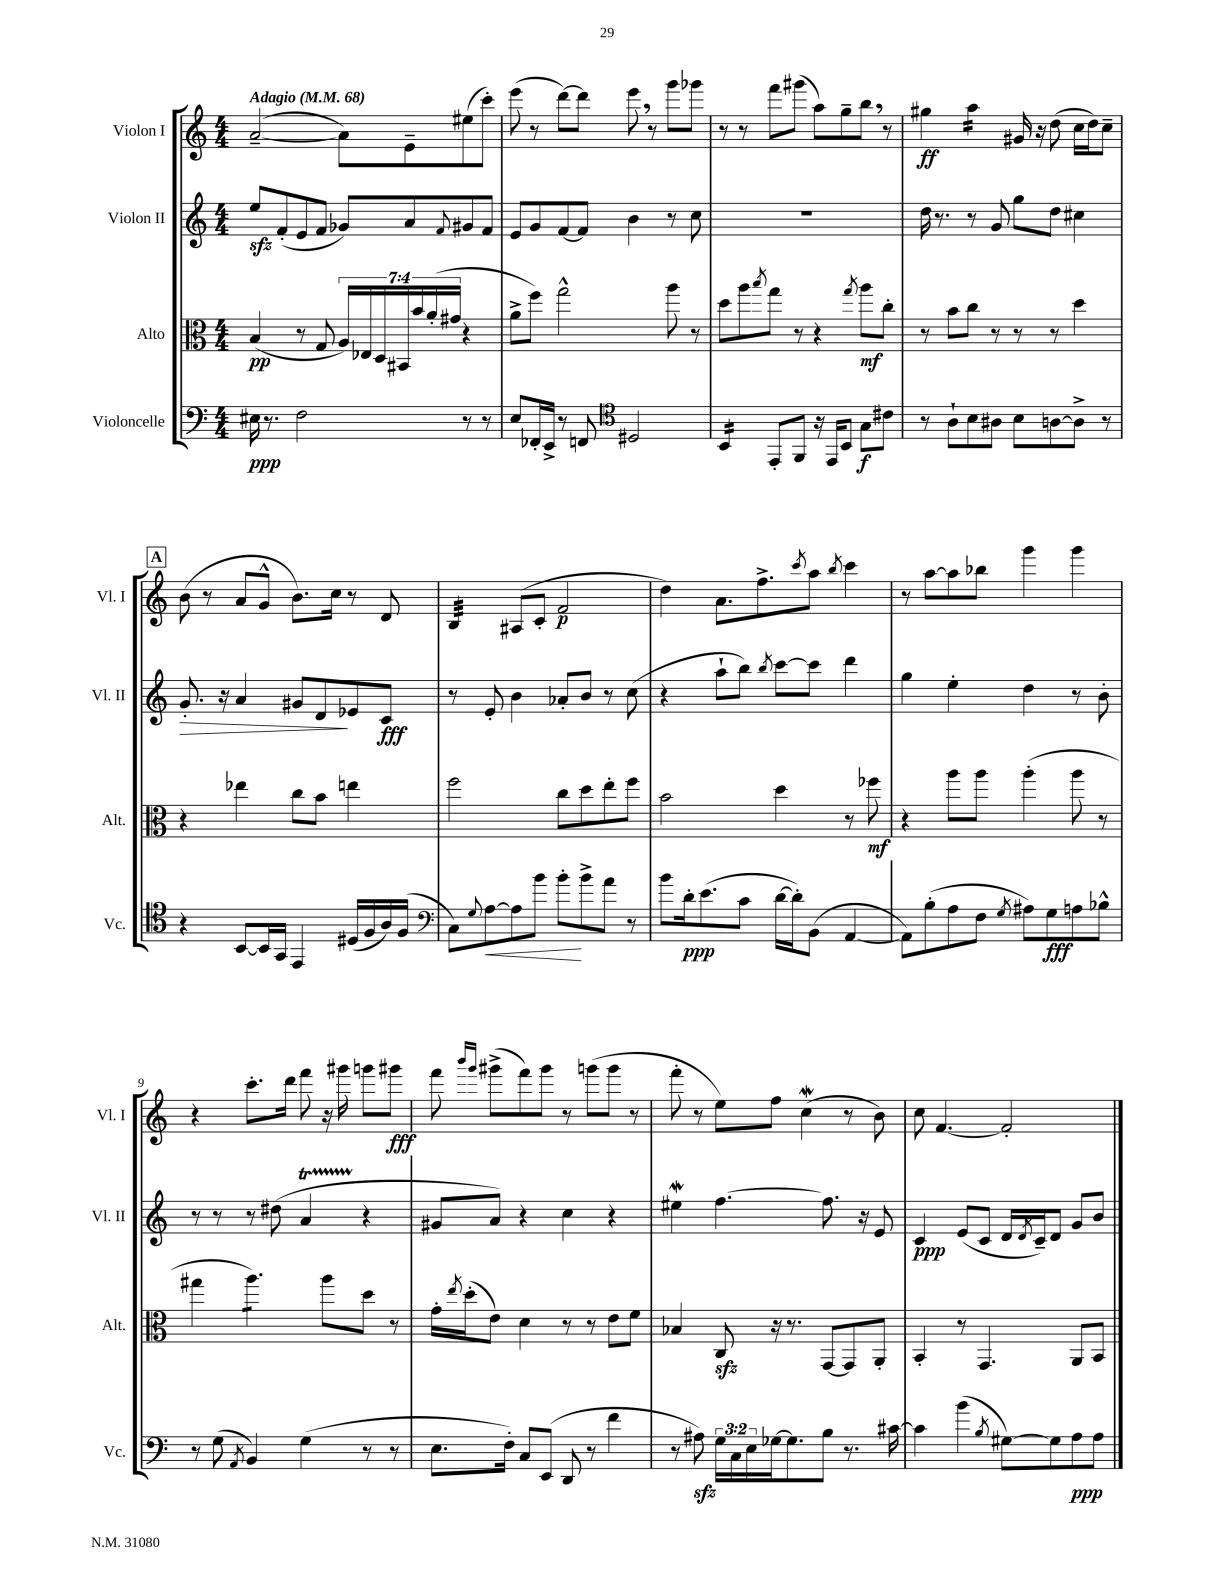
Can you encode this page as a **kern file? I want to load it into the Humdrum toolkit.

**kern	**kern	**kern	**kern
*staff4	*staff3	*staff2	*staff1
*clefF4	*clefC3	*clefG2	*clefG2
*k[]	*k[]	*k[]	*k[]
*M4/4	*M4/4	*M4/4	*M4/4
*MM68	*MM68	*MM68	*MM68
16E#\	(4B/	8ee/L	([2a~/
8.r	.	.	.
.	.	(8f'/	.
2F\	8r	8e/	.
.	8G/	8f/J	.
.	28A/LL)	8g-/L)	8a\]L)
.	28E-/	.	.
.	28D/	.	.
.	28BB#/	.	.
.	.	8a/	8e~\
.	28b/	.	.
.	(28a'/	.	.
.	28g#/JJ	.	.
.	.	8qqf/	.
8r	4r	8g#/	(8ee#\
8r	.	8f/J	8ccc'\J)
=	=	=	=
8E/L	8a^\L	8e/L	(8eee\
16FF-'/L	8ff\J)	8g/	8r
16EE^/JJ	.	.	.
8r	2gg^^\	[8f/	[8ddd\L)
8FF/	.	8f/]J	8ddd\]J
*clefC4	*	*	*
2D#/	.	4b\	8eee\
.	.	.	8r
.	8aa\	8r	8ggg\L
.	8r	8cc\	8ggg-\J
=	=	=	=
4BB/	8dd\L	1r	8r
.	8aa\	.	8r
.	8qbb/	.	.
8EE'/L	8gg\J	.	8fff\L
8FF/J	8r	.	(8ggg#\J
16r	4r	.	8aa\L)
16EE/LK	.	.	.
8BB/J	.	.	8gg~\
.	8qgg/	.	.
8G\L	8aa\L	.	8bb\J
8c#\J	8cc'\J	.	8r
=	=	=	=
8r	8r	16dd\	4gg#\
.	.	8.r	.
8A`\L	8b\L	.	.
8B\	8cc\J	8r	4aa\
8A#\J	8r	8g/	.
8B\L	8r	8gg\L	16g#/
.	.	.	16r
[8A\	8r	8dd\J	(8dd\
8A^\]J	4dd\	4cc#\	16cc\LL
.	.	.	16dd\J)
8r	.	.	8cc~\J
=	=	=	=
4r	4r	8.g'/	(8b\
.	.	.	8r
.	.	16r	.
[8BB/L	4ee-\	4a/	8a/L
16BB/]L	.	.	8g^^/J
16GG/JJ	.	.	.
4EE/	8cc\L	8g#/L	8.b\L)
.	8b\J	8d/	.
.	.	.	16cc\Jk
(16D#/LL	4ee\	8e-/	8r
16F/	.	.	.
16A/)	.	8c/J	8d/
(16F/JJ	.	.	.
=	=	=	=
*clefF4	*	*	*
8C\L)	2ff\	8r	4B/
8qqG/	.	.	.
[8A\	.	8e'/	.
8A\]	.	4b\	(8A#/L
8b\J	.	.	8c'/J
8b'\L	8cc\L	8a-'/L	2f/
8b^\	8dd\	8b/J	.
8a\J	8ee'\	8r	.
8r	8ff\J	(8cc\	.
=	=	=	=
8b\L	2b\	4r	4dd\)
16d'\k	.	.	.
(8.e\	.	.	.
.	.	8aa`\L	8.a\L
8c\J	.	8bb\J)	.
.	.	.	8.ff^\
.	.	8qbb/	.
[16d\LL	4dd\	[8ccc\L	.
16d'\]J)	.	.	.
.	.	.	8qccc/
(8BB\J	.	8ccc\]J	8aa\J
.	.	.	8qbb/
[4AA/	8r	4ddd\	4ccc\
.	8ff-\	.	.
=	=	=	=
8AA\]L)	4r	4gg\	8r
(8B'\	.	.	[8aa\L
8A\	8aa\L	4ee'\	8aa\]
8F\J	8aa\J	.	8bb-\J
8qG/	.	.	.
8A#\L)	(4aa'\	4dd\	4ggg\
8G\	.	.	.
8A\	8aa\	8r	4ggg\
8B-^^\J	8r	8b'\	.
=	=	=	=
8r	4gg#\	8r	4r
(8G\	.	8r	.
8qAA/	.	.	.
4BB/)	4.aa\)	8r	8.ccc'\L
.	.	(8dd#\	.
.	.	.	16ddd\Jk
(4G\	.	4a/	8fff\
.	8aa\L	.	16r
.	.	.	16ggg#\
8r	8dd\J	4r	8ggg\L
8r	8r	.	8ggg#\J
=	=	=	=
8.E\L	16g'\LL	8g#/L	8fff\
.	8qee/	.	.
.	(16dd'\J	.	.
.	.	.	16qqbbb/LL
.	.	.	16qqggg/JJ
.	8e\J)	8a/J)	(8ggg#^\L
16F'\Jk)	.	.	.
8C/L	4d\	4r	8fff\)
(8EE/J	.	.	8ggg#\J
8DD/	8r	4cc\	8r
8r	8r	.	(8ggg\L
4f\	8e\L	4r	8ggg\J
.	8f\J	.	8r
=	=	=	=
8r	4B-/	4ee#\	8fff'\
8A#\)	.	.	8r
24G\LL	8C/	[4.ff\	8ee\L)
24C\	.	.	.
24E\	.	.	.
[16G-\J	16r	.	8ff\J
8.G-\]	8.r	.	.
.	.	.	(4cc\
8B\J	[8GG/L	8.ff\]	.
8.r	8GG/]	.	8r
.	.	16r	.
.	8AA'/J	8e/	8b\)
[16c#\	.	.	.
=	=	=	=
4c#\]	4BB'/	4c/	8cc\
.	.	.	[4.f/
(4b\	8r	(8e/L	.
.	4.GG/	8c/J	.
8qB/	.	.	.
[8G#\L)	.	16d/LL	2f'/]
.	.	8qd/	.
.	.	16c~/J)	.
8G#\]	.	8d/J	.
8A\	8AA/L	8g/L	.
8A\J	8BB/J	8b/J	.
==	==	==	==
*-	*-	*-	*-
